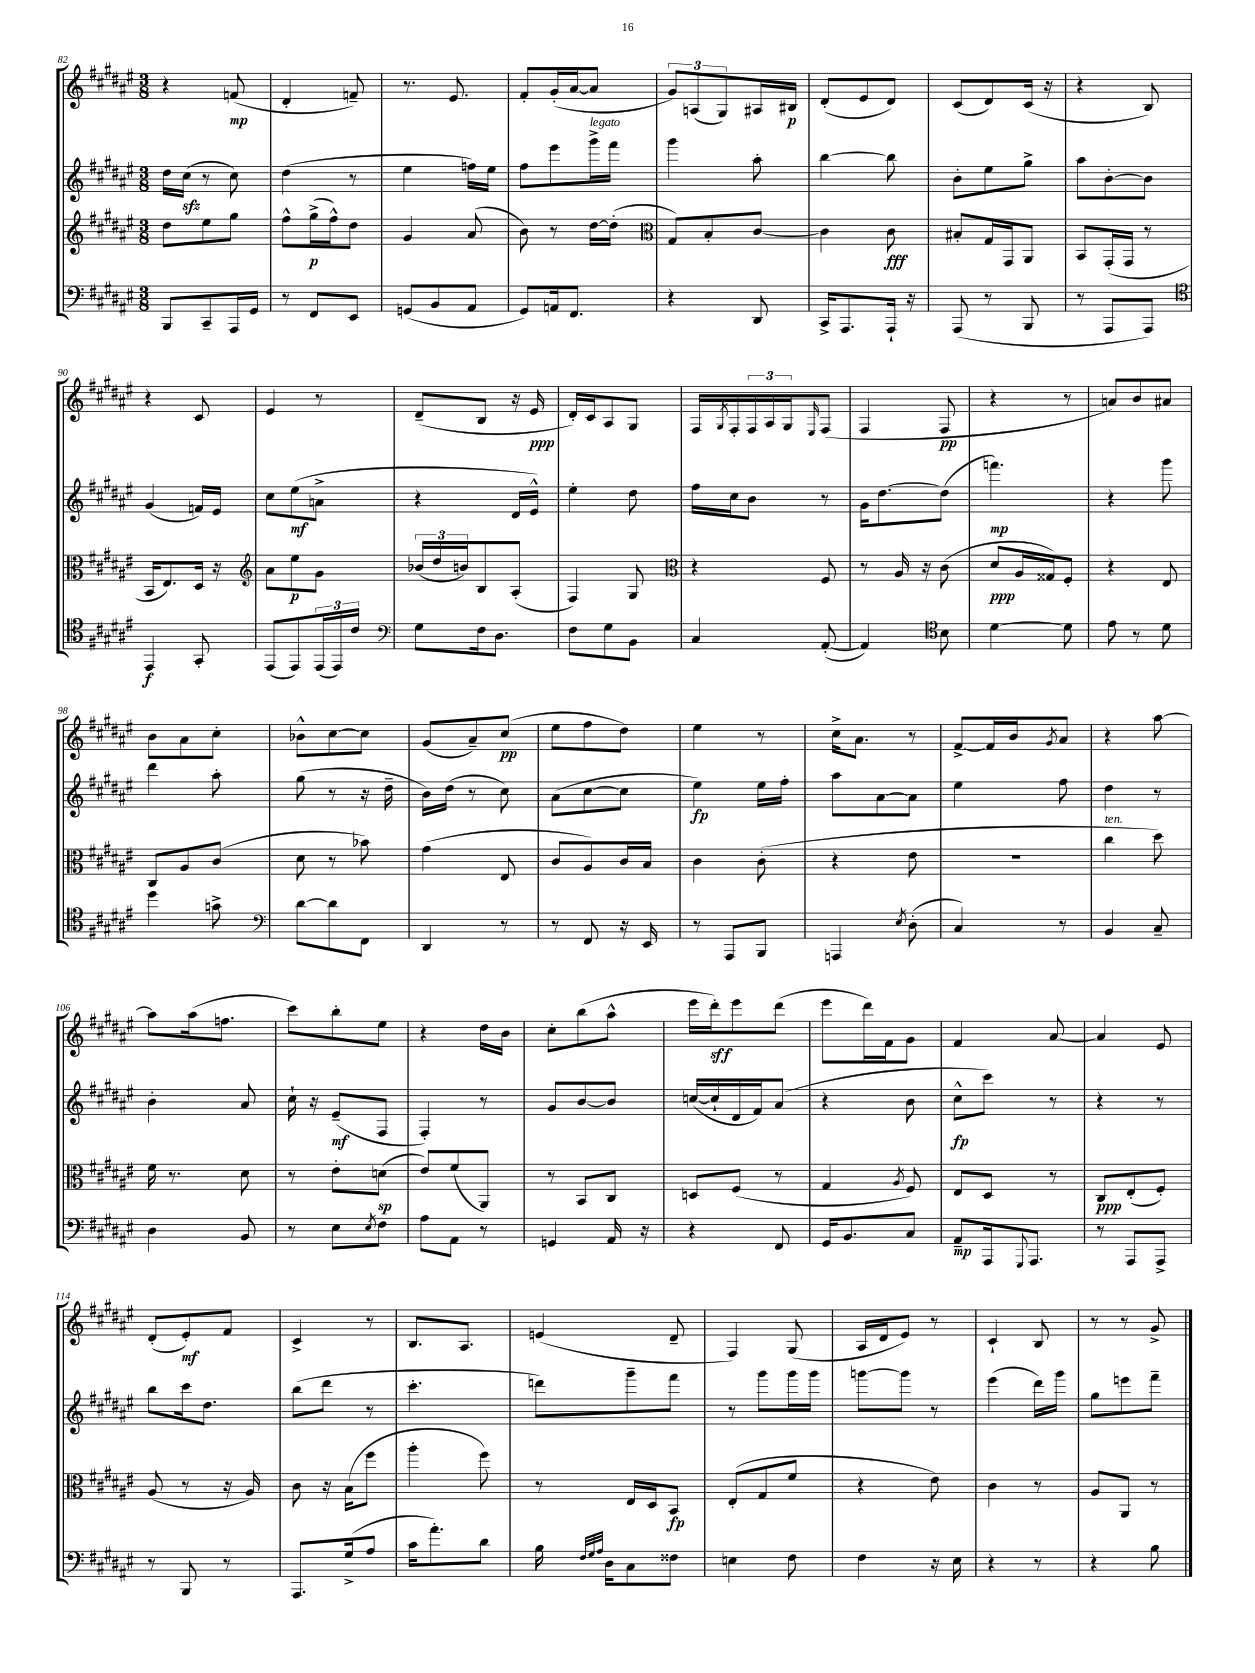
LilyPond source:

<<
\new StaffGroup <<
\new Staff = "s0" {
    \clef treble \key fis \major \numericTimeSignature \time 3/8
    r4 f'8\mp( |
    dis'4-. f'8--) |
    r8. eis'8. |
    fis'8-. gis'16-.( ais'16~ ais'8 |
    \tuplet 3/2 { gis'8) a8( gis8) } ais16 bis16\p |
    dis'8-.( eis'8 dis'8) |
    cis'8( dis'8) cis'16( r16 |
    r4 b8) |
    r4 cis'8 |
    eis'4 r8 |
    dis'8--( b8 r16 eis'16\ppp |
    dis'16-.) cis'16 ais8 gis8 |
    fis16 \acciaccatura { gis8 } fis16-. \tuplet 3/2 { fis16 ais16 gis16 } \grace { eis16 } fis8( |
    fis4 fis8\pp |
    r4 r8 |
    a'8) b'8 ais'8 |
    b'8 ais'8 cis''8-. |
    bes'8-^ cis''8~ cis''8 |
    gis'8( ais'8--) cis''8\pp( |
    eis''8 fis''8 dis''8) |
    eis''4 r8 |
    cis''16-> ais'8. r8 |
    fis'8~-> fis'16 b'16 \acciaccatura { gis'8 } ais'8 |
    r4 ais''8~ |
    ais''8 ais''16( f''8. |
    cis'''8) b''8-. eis''8 |
    r4 dis''16 b'16 |
    cis''8-. b''8( ais''8-^ |
    eis'''16 dis'''16-.\sff) eis'''8 dis'''8( |
    eis'''8 dis'''16) fis'16 gis'8 |
    fis'4 ais'8~ |
    ais'4 eis'8 |
    dis'8-.( eis'8-.\mf) fis'8 |
    cis'4-> r8 |
    b8. ais8. |
    e'4( dis'8-- |
    fis4) gis8( |
    ais16 dis'16 eis'8) r8 |
    cis'4-! b8 |
    r8 r8 gis'8-> \bar "|." |
}
\new Staff = "s1" {
    \clef treble \key fis \major \numericTimeSignature \time 3/8
    dis''16 cis''16\sfz( r8 cis''8) |
    dis''4( r8 |
    eis''4 f''16) eis''16 |
    fis''8 eis'''8 gis'''16->^\markup { \italic "legato" } fis'''16 |
    gis'''4 ais''8-. |
    b''4~ b''8 |
    b'8-. eis''8 gis''8-> |
    ais''8 b'8~-. b'8 |
    gis'4( f'16) eis'16 |
    cis''8 eis''8\mf( a'8-> |
    r4 dis'16 eis'16-^) |
    eis''4-. dis''8 |
    fis''16 cis''16 b'8 r8 |
    gis'16 dis''8.~ dis''8( |
    f'''4.\mp) |
    r4 gis'''8 |
    dis'''4 ais''8-. |
    gis''8( r8 r16 dis''16-- |
    b'16) dis''16( r8 cis''8) |
    ais'8( cis''8~ cis''8 |
    eis''4\fp) eis''16 fis''16-. |
    ais''8 ais'8~ ais'8 |
    eis''4 fis''8 |
    dis''4 r8 |
    b'4-. ais'8 |
    cis''16-! r16 eis'8--\mf( fis8 |
    fis4-.) r8 |
    gis'8 b'8~ b'8 |
    c''16~( c''16-! dis'16 fis'16) ais'8( |
    r4 b'8 |
    cis''8-^\fp cis'''8) r8 |
    r4 r8 |
    b''8 cis'''16 dis''8. |
    b''8( dis'''8 r8 |
    cis'''4.-. |
    d'''8) gis'''8-- fis'''8 |
    r8 gis'''8 gis'''16 gis'''16 |
    g'''8~ g'''8 r8 |
    eis'''4( dis'''16) gis'''16 |
    gis''8 e'''8 fis'''8-- \bar "|." |
}
\new Staff = "s2" {
    \clef treble \key fis \major \numericTimeSignature \time 3/8
    dis''8 eis''8 gis''8 |
    fis''8-^ gis''16->\p( fis''16-^) dis''8 |
    gis'4 ais'8( |
    b'8) r8 dis''16~ dis''16-.( |
    \clef alto gis8) b8-. cis'8~ |
    cis'4 cis'8\fff |
    bis8-. gis16 gis,16 ais,8 |
    b,8 gis,16-.( gis,16 r8 |
    b,16 eis8.) dis16 r16 |
    \clef treble ais'8 eis''8\p gis'8 |
    \tuplet 3/2 { bes'16( dis''16 b'16) } b8 ais8-.( |
    fis4) gis8 |
    \clef alto r4 fis8 |
    r8 ais16 r16 cis'8( |
    dis'8\ppp ais16 gisis16) fis8-. |
    r4 eis8 |
    cis8 ais8 cis'8( |
    dis'8 r8 bes'8) |
    gis'4( eis8 |
    cis'8 ais8) cis'16 b16 |
    cis'4 cis'8-.( |
    r4 eis'8 |
    R4. |
    cis''4^\markup { \italic "ten." } dis''8) |
    fis'16 r8. dis'8 |
    r8 eis'8-. d'8\sp( |
    eis'8) fis'8( ais,8) |
    r8 b,8 cis8 |
    d8 fis8( r8 |
    gis4 \acciaccatura { ais8 } fis8) |
    eis8 dis8 r8 |
    cis8\ppp eis8-.( fis8-.) |
    ais8( r8 r16 ais16) |
    cis'8 r16 b16( fis''8 |
    ais''4-. fis''8) |
    r8 eis16 dis16 b,8\fp |
    eis8-.( gis8 fis'8 |
    r4 eis'8) |
    cis'4 r8 |
    ais8 ais,8 r8 \bar "|." |
}
\new Staff = "s3" {
    \clef bass \key fis \major \numericTimeSignature \time 3/8
    b,,8 cis,8-- ais,,16 gis,16 |
    r8 fis,8 eis,8 |
    g,8( b,8 ais,8 |
    gis,8) a,16 fis,8. |
    r4 dis,8 |
    cis,16-> ais,,8. ais,,16-! r16 |
    ais,,8( r8 b,,8 |
    r8 ais,,8 ais,,8) |
    \clef tenor eis,4\f gis,8-. |
    eis,8( eis,8) \tuplet 3/2 { eis,16( eis,16) cis'16 } |
    \clef bass gis8 fis16 dis8. |
    fis8 gis8 b,8 |
    cis4 ais,8~-.( |
    ais,4) \clef tenor b8 |
    dis'4~ dis'8 |
    eis'8 r8 dis'8 |
    dis''4 g'8-> |
    \clef bass dis'8~ dis'8 fis,8 |
    dis,4 r8 |
    r8 fis,8 r16 eis,16 |
    r8 ais,,8 b,,8 |
    a,,4 \acciaccatura { eis8 } dis8-.( |
    cis4) r8 |
    b,4 cis8-- |
    dis4 b,8 |
    r8 eis8 \acciaccatura { eis8 } fis8 |
    ais8 ais,8 r8 |
    g,4 ais,16 r16 |
    r4 fis,8 |
    gis,16 b,8. cis8 |
    ais,8--\mp ais,,16 \appoggiatura { gis,,8 } ais,,8. |
    r8 ais,,8 ais,,8-> |
    r8 b,,8 r8 |
    ais,,8. gis16->( ais8 |
    cis'16 ais'8.-.) dis'8 |
    b16 \grace { fis32 gis32 ais32 } dis16 cis8 fisis8 |
    e4 fis8 |
    fis4 r16 eis16 |
    r4 r8 |
    r4 b8 \bar "|." |
}
>>
>>
\layout { \context { \Score currentBarNumber = #82 } }
